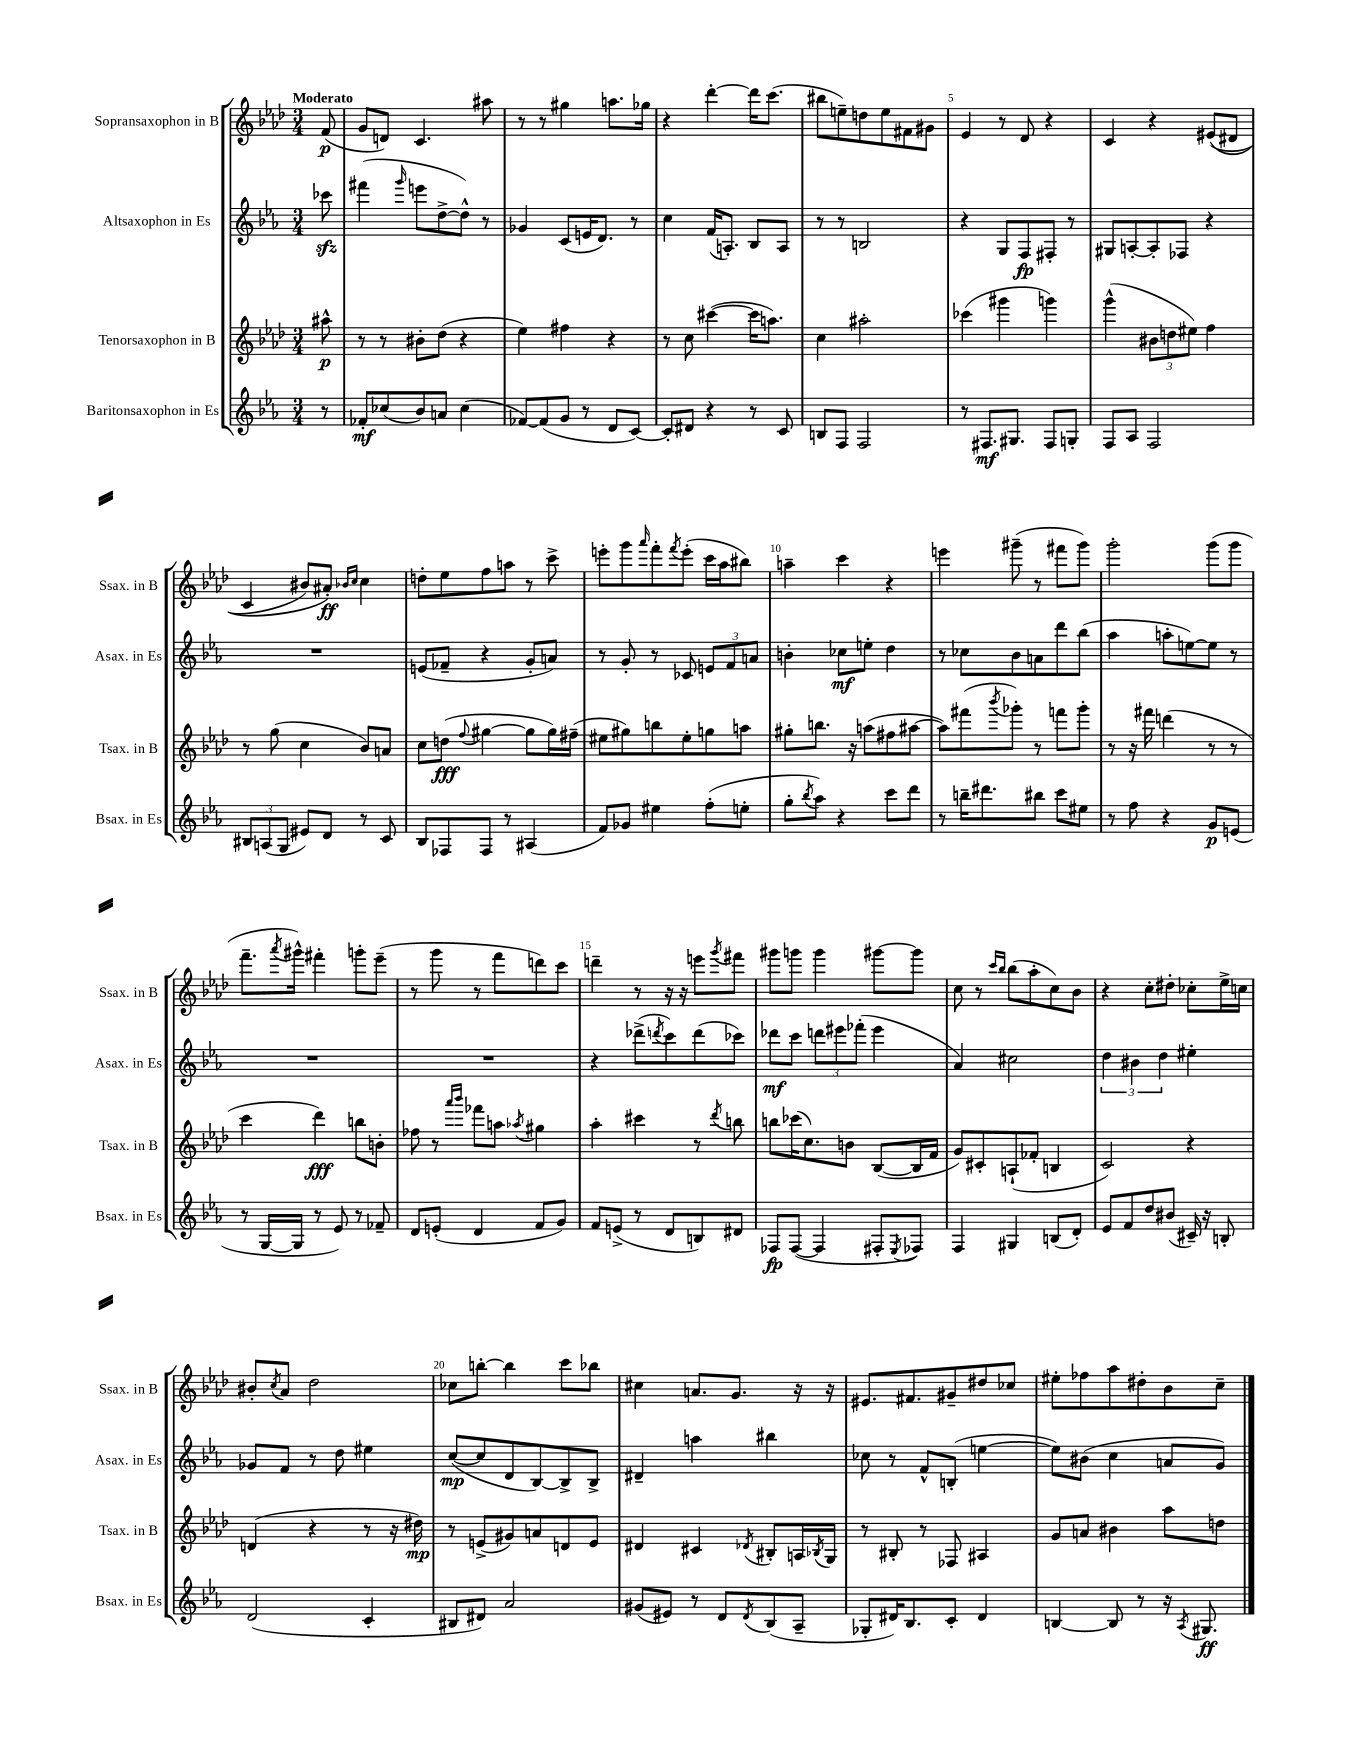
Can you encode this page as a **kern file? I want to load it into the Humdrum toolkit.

**kern	**dynam	**kern	**dynam	**kern	**dynam	**kern	**dynam
*part4	*part4	*part3	*part3	*part2	*part2	*part1	*part1
*staff4	*staff4	*staff3	*staff3	*staff2	*staff2	*staff1	*staff1
*I"Baritonsaxophon in Es	*	*I"Tenorsaxophon in B	*	*I"Altsaxophon in Es	*	*I"Sopransaxophon in B	*
*I'Bsax. in Es	*	*I'Tsax. in B	*	*I'Asax. in Es	*	*I'Ssax. in B	*
*clefG2	*	*clefG2	*	*clefG2	*	*clefG2	*
*k[b-e-a-]	*	*k[b-e-a-d-]	*	*k[b-e-a-]	*	*k[b-e-a-d-]	*
*M3/4	*	*M3/4	*	*M3/4	*	*M3/4	*
=	=	=	=	=	=	=	=
!	!	!	!	!	!	!LO:TX:a:B:t=Moderato	!
8r	.	8aa#X^^\	p	8ccc-Xzz\	.	(8f/	p
=1	=1	=1	=1	=1	=1	=1	=1
8f-X'/L	mf	8r	.	(4fff#X\	.	8g/L	.
(8cc-X/	.	8r	.	.	.	8dn/J)	.
.	.	.	.	16qqggg/	.	.	.
8b-/)	.	8b#X'\L	.	8eeen\L	.	4.c/	.
8an/J	.	(8dd-\J	.	[8dd^\	.	.	.
(4cc-\	.	4r	.	8dd^^\J])	.	.	.
.	.	.	.	8r	.	8aa#X\	.
=2	=2	=2	=2	=2	=2	=2	=2
[8f-X/L)	.	4ee-\)	.	4g-X/	.	8r	.
(8f-/]	.	.	.	.	.	8r	.
8g/J	.	4ff#X\	.	(8c/L	.	4gg#X\	.
8r	.	.	.	16en/K	.	.	.
.	.	.	.	8.d/J)	.	.	.
8d/L	.	4r	.	.	.	8.aan\L	.
[8c/J)	.	.	.	8r	.	.	.
.	.	.	.	.	.	16gg-X\Jk	.
=3	=3	=3	=3	=3	=3	=3	=3
8c'/L]	.	8r	.	4cc\	.	4r	.
8d#X/J	.	8cc\	.	.	.	.	.
4r	.	([4ccc#X\	.	(16f/KL	.	[4ddd-'\	.
.	.	.	.	8.An'/J)	.	.	.
8r	.	16ccc#\KL]	.	8B-/L	.	16ddd-\KL]	.
.	.	8.aan\J)	.	.	.	(8.ccc\J	.
8c/	.	.	.	8A/J	.	.	.
=4	=4	=4	=4	=4	=4	=4	=4
8Bn/L	.	4cc\	.	8r	.	8bb#X\L	.
8F/J	.	.	.	8r	.	8een~\)	.
2F/	.	2aa#X'\	.	2Bn/	.	8ddn\	.
.	.	.	.	.	.	8ee\	.
.	.	.	.	.	.	8f#X\	.
.	.	.	.	.	.	8g#X\J	.
=5	=5	=5	=5	=5	=5	=5	=5
8r	.	(4ccc-X\	.	4r	.	4e-/	.
8.F#X/L	mf	.	.	.	.	.	.
.	.	4ggg#X\	.	8G/L	.	8r	.
8.G#X/J	.	.	.	.	.	.	.
.	.	.	.	8F/	fp	8d-/	.
8F#/L	.	4gggn\)	.	8F#X'/J	.	4r	.
8Gn'/J	.	.	.	8r	.	.	.
=6	=6	=6	=6	=6	=6	=6	=6
8F/L	.	(4ggg^^\	.	8G#X/L	.	4c/	.
8A-/J	.	.	.	[8An'/	.	.	.
2F/	.	12b#X\L	.	8A'/]	.	4r	.
.	.	12ddn\	.	.	.	.	.
.	.	.	.	8F-X/J	.	.	.
.	.	12ee#X\J)	.	.	.	.	.
.	.	4ff\	.	4r	.	((8e#X/L	.
.	.	.	.	.	.	8d#X/J	.
!!LO:LB:g=z
=7	=7	=7	=7	=7	=7	=7	=7
12B#X/L	.	8r	.	2.r	.	4c/	.
(12An/	.	.	.	.	.	.	.
.	.	(8gg\	.	.	.	.	.
12G/J	.	.	.	.	.	.	.
8e#X/L)	.	4cc\	.	.	.	8b#X/L)	.
8d/J	.	.	.	.	.	8a#X'/J)	ff
.	.	.	.	.	.	16qqb-X/LL	.
.	.	.	.	.	.	16qqcc/JJ	.
8r	.	8b-/L)	.	.	.	4cc\	.
8c/	.	8an/J	.	.	.	.	.
=8	=8	=8	=8	=8	=8	=8	=8
8B-/L	.	8cc\L	.	(8en/L	.	8ddn'\L	.
8F-X/	.	(8ddn\J	fff	8f-X~/J	.	8ee-\	.
.	.	8qqff/	.	.	.	.	.
8F-/J	.	[4gg#X\	.	4r	.	8ff\	.
8r	.	.	.	.	.	8aan\J	.
(4A#X/	.	8gg#\L]	.	8g'/L	.	8r	.
.	.	16gg#\L)	.	8an/J)	.	8ccc^\	.
.	.	(16ff#X~\JJ	.	.	.	.	.
=9	=9	=9	=9	=9	=9	=9	=9
8f/L)	.	8ee#X\L	.	8r	.	8eeen'\L	.
8g-X/J	.	8gg#X\)	.	8g'/	.	8ggg\	.
.	.	.	.	.	.	16qqaaa-/	.
4ee#X\	.	8bbn\	.	8r	.	8fff'\	.
.	.	.	.	.	.	8qfff/	.
.	.	8ee#'\	.	8c-X/	.	(8eee'\J	.
(8ff'\L	.	8ggn\	.	12en/L	.	16ccc\LL	.
.	.	.	.	.	.	16aa-\J	.
.	.	.	.	12f/	.	.	.
8een'\J	.	8aan\J	.	.	.	8bb#X\J)	.
.	.	.	.	12an/J	.	.	.
=10	=10	=10	=10	=10	=10	=10	=10
8gg'\L	.	8gg#X'\L	.	4bn'\	.	4aan~\	.
8qbb-/	.	.	.	.	.	.	.
8aa-\J)	.	8.bbn\J	.	.	.	.	.
4r	.	.	.	8cc-X\L	mf	4ccc\	.
.	.	16r	.	.	.	.	.
.	.	(8aan\L	.	8een'\J	.	.	.
8ccc\L	.	8ff#X\	.	4dd\	.	4r	.
8ddd\J	.	[8aa#X\J	.	.	.	.	.
=11	=11	=11	=11	=11	=11	=11	=11
8r	.	8aa#\L])	.	8r	.	4eeen\	.
16bbn~\KL	.	(8fff#X\	.	8cc-X\L	.	.	.
8.ddd#X\	.	.	.	.	.	.	.
.	.	8qbbb-/	.	.	.	.	.
.	.	8ggg-X'\J)	.	8b-\	.	(8ggg#X~\	.
8bb#X\J	.	8r	.	8an\	.	8r	.
8ccc\L	.	8fffn\L	.	8ddd\	.	8fff#X\L	.
8ee#X\J	.	8ggg-'\J	.	(8bb-\J	.	8ggg#\J)	.
=12	=12	=12	=12	=12	=12	=12	=12
8r	.	8r	.	4aa-\	.	2ggg'\	.
8ff\	.	16r	.	.	.	.	.
.	.	16fff#X\	.	.	.	.	.
4r	.	(4dddn\	.	8aan'\L	.	.	.
.	.	.	.	[8een\)	.	.	.
8g/L	p	8r	.	8ee\J]	.	(8ggg\L	.
(8en/J	.	8r	.	8r	.	8ggg\J	.
!!LO:LB:g=z
=13	=13	=13	=13	=13	=13	=13	=13
8r	.	4ccc\	.	2.r	.	8.fff~\L	.
[16G/LL	.	.	.	.	.	.	.
.	.	.	.	.	.	8qaaa-/	.
16G/JJ]	.	.	.	.	.	16ggg#X^^\Jk)	.
8r	.	4ddd-\)	fff	.	.	4fff#X'\	.
8e-/)	.	.	.	.	.	.	.
8r	.	8bbn\L	.	.	.	8gggn'\L	.
8f-X~/	.	8bn'\J	.	.	.	(8eee-~\J	.
=14	=14	=14	=14	=14	=14	=14	=14
8d/L	.	8ff-X\	.	2.r	.	8r	.
(8en'/J	.	8r	.	.	.	8ggg\	.
.	.	16qqaaa-/LL	.	.	.	.	.
.	.	16qqbbb-/JJ	.	.	.	.	.
4d/	.	8fff-X\L	.	.	.	8r	.
.	.	8aan\J	.	.	.	8fff\L	.
.	.	8qaa-X/	.	.	.	.	.
8f/L	.	4gg#X\	.	.	.	8dddn\)	.
8g/J)	.	.	.	.	.	8ccc\J	.
=15	=15	=15	=15	=15	=15	=15	=15
8f/L	.	4aa-'\	.	4r	.	4dddn~\	.
(8en^/J	.	.	.	.	.	.	.
8r	.	4ccc#X\	.	(8ddd-X^\L	.	8r	.
.	.	.	.	8qdddn/	.	.	.
8d/L	.	.	.	8ccc\)	.	16r	.
.	.	.	.	.	.	16r	.
8Bn/)	.	8r	.	(8ddd\	.	8eeen\L	.
.	.	8qddd-/	.	.	.	8qggg/	.
8d#X/J	.	8bbn\	.	8ccc-X\J)	.	8fff#X\J	.
=16	=16	=16	=16	=16	=16	=16	=16
8F-X/L	fp	8bbn\L	.	8ddd-X\L	mf	8ggg#X\L	.
([8F-/J	.	(16ccc-X\K	.	8ccc\J	.	8gggn\J	.
.	.	8.cc\)	.	.	.	.	.
4F-/]	.	.	.	12dddn\L	.	4ggg\	.
.	.	.	.	12eee#X\	.	.	.
.	.	8bn\J	.	.	.	.	.
.	.	.	.	(12fff-X'\J	.	.	.
8F#X'/L	.	([8B-/L	.	4eee#\	.	[8ggg#X\L	.
8qE-/	.	.	.	.	.	.	.
8F-X/J)	.	16B-/L]	.	.	.	8ggg#\J]	.
.	.	16f/JJ	.	.	.	.	.
=17	=17	=17	=17	=17	=17	=17	=17
4F/	.	8g/L)	.	4a-/)	.	8cc\	.
.	.	8c#X'/	.	.	.	8r	.
.	.	.	.	.	.	16qqccc/LL	.
.	.	.	.	.	.	16qqbb-/JJ	.
4G#X/	.	(8An`/	.	2cc#X\	.	(8bb-\L	.
.	.	8f-X'/J	.	.	.	8aa-'\	.
(8Bn/L	.	4Bn/	.	.	.	8cc\)	.
8d'/J)	.	.	.	.	.	8b-\J	.
=18	=18	=18	=18	=18	=18	=18	=18
8e-/L	.	2c/)	.	6dd\	.	4r	.
8f/	.	.	.	.	.	.	.
.	.	.	.	6b#X\	.	.	.
8dd/	.	.	.	.	.	8cc'\L	.
.	.	.	.	6dd\	.	.	.
(8b#X/J	.	.	.	.	.	8dd#X'\J	.
16c#X~/)	.	4r	.	4ee#X'\	.	8cc-X'\L	.
16r	.	.	.	.	.	.	.
8Bn'/	.	.	.	.	.	16ee-^\L	.
.	.	.	.	.	.	16ccn\JJ	.
!!LO:LB:g=z
=19	=19	=19	=19	=19	=19	=19	=19
(2d/	.	(4dn/	.	8g-X/L	.	8b#X'/L	.
.	.	.	.	.	.	8qcc/	.
.	.	.	.	8f/J	.	8a-/J	.
.	.	4r	.	8r	.	2dd-\	.
.	.	.	.	8dd\	.	.	.
4c'/	.	8r	.	4ee#X\	.	.	.
.	.	16r	.	.	.	.	.
.	.	16dd#X\)	mp	.	.	.	.
=20	=20	=20	=20	=20	=20	=20	=20
8B#X/L	.	8r	.	([8cc/L	mp	8cc-X\L	.
8d#X/J)	.	(8en^/L	.	8cc/]	.	[8bbn'\J	.
2a-/	.	8g#X/)	.	8d/	.	4bb\]	.
.	.	8an/	.	[8B-/)	.	.	.
.	.	8dn/	.	8B-^/]	.	8ccc\L	.
.	.	8e/J	.	8B-^/J	.	8bb-X\J	.
=21	=21	=21	=21	=21	=21	=21	=21
(8g#X/L	.	4d#X/	.	4d#X~/	.	4cc#X\	.
8e#X/J)	.	.	.	.	.	.	.
8r	.	4c#X/	.	4aan\	.	8.an/L	.
8d/L	.	.	.	.	.	.	.
.	.	.	.	.	.	8.g/J	.
8qd/	.	8qd-X/	.	.	.	.	.
(8B-/	.	8B#X'/L	.	4bb#X\	.	.	.
8A-~/J	.	16An/L	.	.	.	16r	.
.	.	8qB-X/	.	.	.	.	.
.	.	16G/JJ	.	.	.	16r	.
=22	=22	=22	=22	=22	=22	=22	=22
8G-X'/L	.	8r	.	8cc-X\	.	8.e#X/L	.
16d#X/K)	.	8B#X'/	.	8r	.	.	.
8.B-/	.	.	.	.	.	8.f#X/	.
.	.	8r	.	8f^^/L	.	.	.
8c'/J	.	8F-X/	.	(8Bn'/J	.	8g#X~/	.
4d#/	.	4A#X/	.	[4een\	.	8dd#X/	.
.	.	.	.	.	.	8cc-X/J	.
=23	=23	=23	=23	=23	=23	=23	=23
[4Bn/	.	8g/L	.	8ee\L])	.	8ee#X'\L	.
.	.	8an/J	.	(8b#X\J	.	8ff-X\	.
8B/]	.	4b#X\	.	4cc\	.	8aa-\	.
8r	.	.	.	.	.	8dd#X'\	.
16r	.	8aa-\L	.	8an/L	.	8b-\	.
8qA-/	.	.	.	.	.	.	.
8.G#X/	ff	.	.	.	.	.	.
.	.	8ddn\J	.	8g/J)	.	8cc~\J	.
==	==	==	==	==	==	==	==
*-	*-	*-	*-	*-	*-	*-	*-
